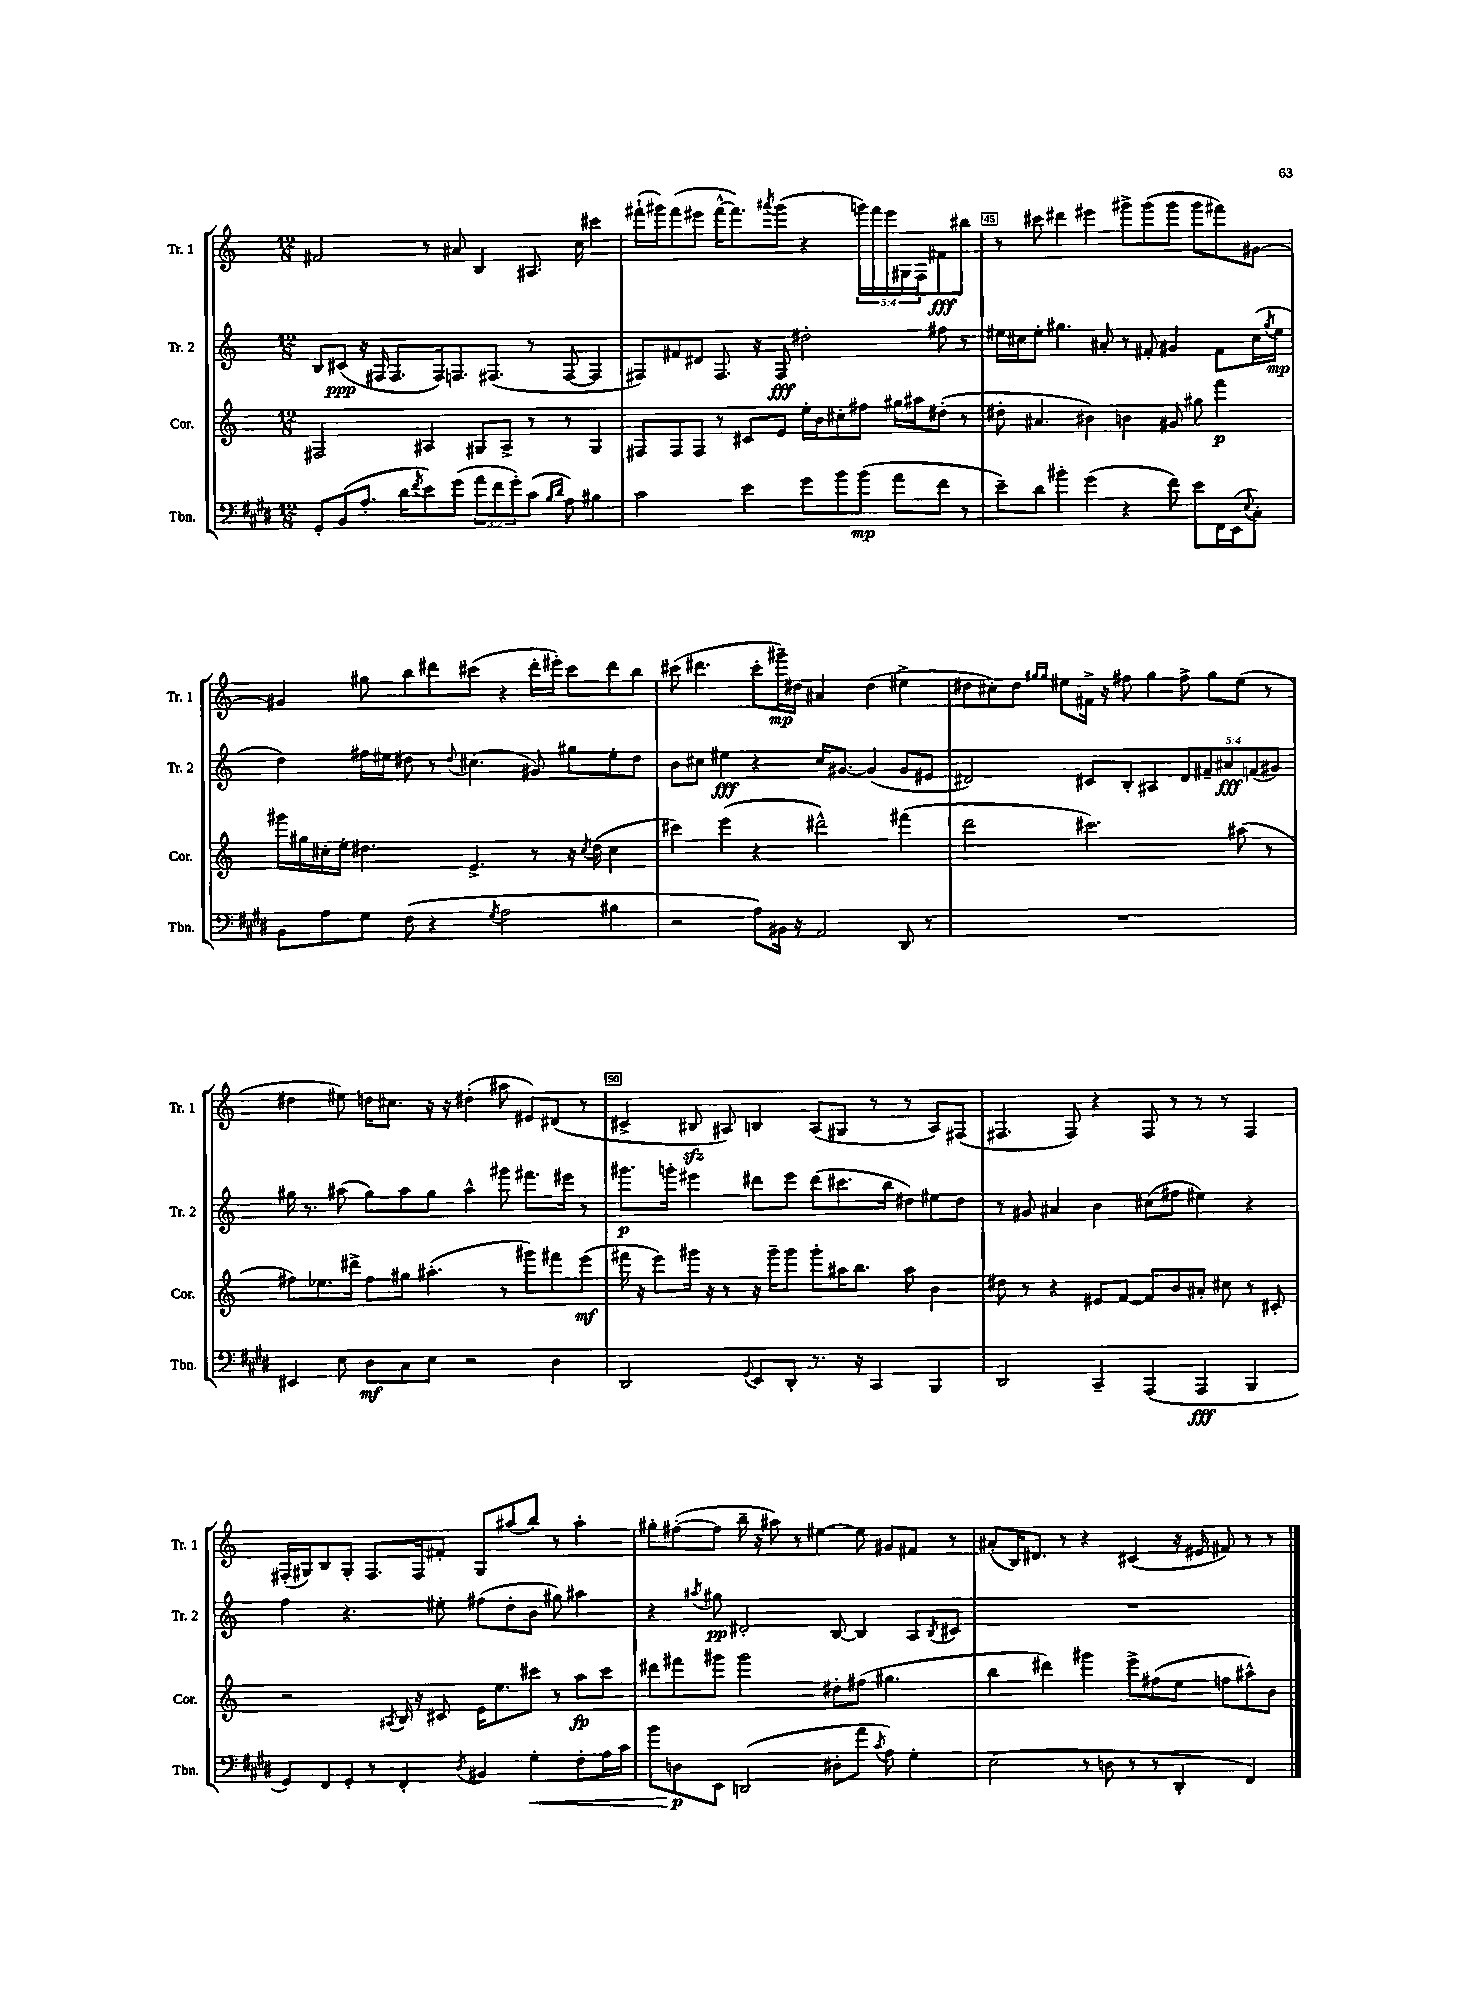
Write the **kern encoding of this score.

**kern	**dynam	**kern	**dynam	**kern	**dynam	**kern	**dynam
*part4	*part4	*part3	*part3	*part2	*part2	*part1	*part1
*staff4	*staff4	*staff3	*staff3	*staff2	*staff2	*staff1	*staff1
*I"Tbn.	*	*I"Cor.	*	*I"Tr. 2	*	*I"Tr. 1	*
*I'Tbn.	*	*I'Cor.	*	*I'Tr. 2	*	*I'Tr. 1	*
*clefF4	*	*clefG2	*	*clefG2	*	*clefG2	*
*k[f#c#g#d#]	*	*k[]	*	*k[]	*	*k[]	*
*M12/8	*	*M12/8	*	*M12/8	*	*M12/8	*
=43	=43	=43	=43	=43	=43	=43	=43
8GG#'/L	.	2F#X/	.	8B/L	.	2f#X/	.
(8BB/	.	.	.	(8c#X/J	ppp	.	.
8.A'/J	.	.	.	16r	.	.	.
.	.	.	.	16F#X/	.	.	.
.	.	.	.	8.F#/L	.	.	.
16d#\KL	.	.	.	.	.	.	.
8qf#/	.	.	.	.	.	.	.
8e\)	.	4A#X/	.	.	.	8r	.
.	.	.	.	16F#/k)	.	.	.
(8g#\J	.	.	.	8.Fn/	.	8a#X/	.
12a\L	.	8G#X/L	.	.	.	4B/	.
.	.	.	.	(8.F#X/J	.	.	.
12f#\	.	.	.	.	.	.	.
.	.	8A#^/J	.	.	.	.	.
12g#'\)	.	.	.	.	.	.	.
(8c#\J	.	8r	.	8r	.	8.A#X/	.
16qqB/LL	.	.	.	.	.	.	.
16qqd#/JJ	.	.	.	.	.	.	.
8A\)	.	8r	.	[8F#/	.	.	.
.	.	.	.	.	.	16cc\	.
4B#X\	.	4G#/	.	4F#/]	.	4ccc#X\	.
=44	=44	=44	=44	=44	=44	=44	=44
2c#\	.	8F#X/L	.	8F#X/L)	.	(16fff#X`\LL	.
.	.	.	.	.	.	16ggg#X\J)	.
.	.	8F#/	.	8f#X/	.	(8fff#\	.
.	.	8F#/J	.	8d#X/J	.	8eee#X\J	.
.	.	8r	.	8.F#/	.	[16fff#^^\KL	.
.	.	.	.	.	.	8.fff#\])	.
4e\	.	8c#X/L	.	.	.	.	.
.	.	.	.	16r	.	.	.
.	.	.	.	.	.	8qaaa#X/	.
.	.	8e/J	.	8F#/	fff	(8ggg#\J	.
8g#\L	.	16ee'\LL	.	2dd#X'\	.	4r	.
.	.	16b\J	.	.	.	.	.
8b\	.	8cc#X'\	.	.	.	.	.
(8b\J	mp	8ff#X\J	.	.	.	20gggn\LL)	.
.	.	.	.	.	.	20fff#\	.
.	.	.	.	.	.	20eee#\	.
8a\L	.	16gg#X\LL	.	.	.	.	.
.	.	.	.	.	.	20G#X\	.
.	.	16aa#X\J	.	.	.	.	.
.	.	.	.	.	.	20F\J	.
8f#\J	.	(8dd#X'\J	.	8ff#X\	.	8f#X\	fff
8r	.	8r	.	8r	.	8bb#X\J	.
=45	=45	=45	=45	=45	=45	=45	=45
8e~\L)	.	8dd#X'\	.	16ee#X\LL	.	8r	.
.	.	.	.	16cc#X\J	.	.	.
8d#\J	.	4.a#X/	.	8ee#'\J	.	8ccc#X\	.
4b#X'\	.	.	.	4.gg#X\	.	4ddd#X\	.
(4g#\	.	4b#X\)	.	.	.	4eee#X\	.
.	.	.	.	8a#X'/	.	.	.
4r	.	4bn\	.	8r	.	8ggg#X^\L	.
.	.	.	.	8f#X'/	.	(8ggg#\	.
8f#\)	.	8g#X/	.	4g#X/	.	8ggg#\J	.
8e\L	.	8gg#X\	.	.	.	8ggg#\L	.
16FF#\L	.	4fff\	p	8f#\L	.	8fff#X\)	.
(16EE\J	.	.	.	.	.	.	.
8qqE/	.	.	.	.	.	.	.
8C#'\J)	.	.	.	(16cc#\L	.	[8g#X\J	.
.	.	.	.	8qgg#/	.	.	.
.	.	.	.	16ee#\JJ	mp	.	.
!!LO:LB:g=z
=46	=46	=46	=46	=46	=46	=46	=46
8BB\L	.	16ggg#X\LL	.	4dd\)	.	4g#X/]	.
.	.	16gg#X\	.	.	.	.	.
8A\	.	16cc#X'\	.	.	.	.	.
.	.	16ee'\JJ	.	.	.	.	.
8G#\J	.	4.dd#X\	.	16ff#X\LL	.	8gg#X\	.
.	.	.	.	16ee#X\JJ	.	.	.
(8F#\	.	.	.	8dd#X\	.	8bb\L	.
4r	.	.	.	8r	.	8ddd#X\	.
.	.	.	.	8qqdd#/	.	.	.
.	.	4.e^/	.	(4.cc#X\	.	(8ccc#X\J	.
8qG#/	.	.	.	.	.	.	.
2A\	.	.	.	.	.	4r	.
.	.	8r	.	8g#X/)	.	16ddd#'\LL	.
.	.	.	.	.	.	16eee#X'\JJ)	.
.	.	16r	.	8gg#X\L	.	8ccc#\L	.
.	.	8qcc#/	.	.	.	.	.
.	.	(16dd#\	.	.	.	.	.
4B#X\	.	4cc#\	.	8ee#'\	.	8ddd#\	.
.	.	.	.	8dd#\J	.	8bb\J	.
=47	=47	=47	=47	=47	=47	=47	=47
2r	.	4ccc#X\)	.	8b\L	.	(8ccc#X\	.
.	.	.	.	8cc#X\J	.	4.ddd#X\	.
.	.	(4eee\	.	4ee#X\	fff	.	.
8A\L)	.	4r	.	4r	.	8ccc#'\L	.
16BB#X\Jk	.	.	.	.	.	16ggg#X~\L)	mp
16r	.	.	.	.	.	16dd#X\JJ	.
2AA/	.	2ddd#X^^\)	.	16cc#/KL	.	4a#X/	.
.	.	.	.	[8.g#X/J	.	.	.
.	.	.	.	(4g#/]	.	(4dd#\	.
8DD#/	.	(4fff#X\	.	8g#/L	.	4ee#X^\	.
8r	.	.	.	8e#X/J	.	.	.
=48	=48	=48	=48	=48	=48	=48	=48
1.r	.	2ddd\	.	2d#X/)	.	8dd#X\L	.
.	.	.	.	.	.	8cc#X'\)	.
.	.	.	.	.	.	8dd#\J	.
.	.	.	.	.	.	16qqgg#X/LL	.
.	.	.	.	.	.	16qqgg#/JJ	.
.	.	.	.	.	.	8ee#X\L	.
.	.	2.ccc#X\)	.	8c#X/L	.	16f#X^\Jk	.
.	.	.	.	.	.	16r	.
.	.	.	.	8B'/J	.	8ff#X\	.
.	.	.	.	4A#X/	.	4gg#\	.
.	.	.	.	10d#/L	.	8ff#^\	.
.	.	.	.	10f#X~/	.	.	.
.	.	.	.	.	.	8gg#\L	.
.	.	.	.	10a#X/	fff	.	.
.	.	(8aa#X\	.	.	.	(8ee#\J	.
.	.	.	.	(10fn/	.	.	.
.	.	8r	.	.	.	8r	.
.	.	.	.	10g#X/J)	.	.	.
!!LO:LB:g=z
=49	=49	=49	=49	=49	=49	=49	=49
4EE#X/	.	8ff#X\L)	.	16gg#X\	.	4dd#X\	.
.	.	.	.	8.r	.	.	.
.	.	8.ee-X\	.	.	.	.	.
8E\	.	.	.	(8aa#X\	.	8ee#X\)	.
.	.	16ddd#X^\Jk	.	.	.	.	.
8D#\L	mf	8ff#\L	.	8gg#\L)	.	16ddn\KL	.
.	.	.	.	.	.	8.cc#X\J	.
8C#\	.	8gg#X\J	.	8aa#\	.	.	.
8E\J	.	(4.aa#X'\	.	8gg#\J	.	16r	.
.	.	.	.	.	.	16r	.
2r	.	.	.	4aa#^^\	.	(4dd#X'\	.
.	.	8r	.	8ggg#X\	.	8aa#X\	.
.	.	8ggg#X\L)	.	8.fff#X\L	.	8e#X/L)	.
4D#\	.	8fff#X\	.	.	.	(8d#X/J	.
.	.	.	.	16eee#X\Jk	.	.	.
.	.	(8eee\J	mf	8r	.	8r	.
=50	=50	=50	=50	=50	=50	=50	=50
2DD#/	.	16fff#X\	.	8.ggg#X\L	p	4c#X^/	.
.	.	16r	.	.	.	.	.
.	.	8eee\L)	.	.	.	.	.
.	.	.	.	16gggn'\Jk	.	.	.
.	.	16ggg#X\Jk	.	4eee#X\	.	8B#Xzz/	.
.	.	16r	.	.	.	.	.
.	.	8r	.	.	.	8A#X/)	.
8qqGG#/	.	.	.	.	.	.	.
8EE/L	.	16r	.	8ddd#X\L	.	4Bn/	.
.	.	16ggg#~\KL	.	.	.	.	.
8DD#'/J	.	8ggg#\J	.	8eee#\J	.	.	.
8.r	.	8ggg#'\L	.	(8ddd#\L	.	(8A#/L	.
.	.	16aa#X\K	.	8.ccc#X\	.	8G#X/J	.
16r	.	8.bb\J	.	.	.	.	.
4CC#/	.	.	.	.	.	8r	.
.	.	.	.	16bb\Jk	.	.	.
.	.	8aa#\	.	8dd#X\L)	.	8r	.
4BBB/	.	4b\	.	8ee#X\	.	8A#/L)	.
.	.	.	.	8dd#\J	.	(8F#X/J	.
=51	=51	=51	=51	=51	=51	=51	=51
2DD#/	.	8dd#X\	.	8r	.	4.F#X/	.
.	.	8r	.	8g#X/	.	.	.
.	.	4r	.	4a#X/	.	.	.
.	.	.	.	.	.	8F#/)	.
4CC#~/	.	8e#X/L	.	4b\	.	4r	.
.	.	[8f/J	.	.	.	.	.
(4AAA/	.	8f/L]	.	(8cc#X\L	.	8F#/	.
.	.	8b/	.	8ff#X\J	.	8r	.
4AAA/	fff	8a#X'/J	.	4ee#X\)	.	8r	.
.	.	8cc#X\	.	.	.	8r	.
4BBB/	.	8r	.	4r	.	4F#/	.
.	.	8c#X'/	.	.	.	.	.
!!LO:LB:g=z
=52	=52	=52	=52	=52	=52	=52	=52
8GG#/L)	.	2r	.	4ff\	.	(16F#X'/LL	.
.	.	.	.	.	.	16G#X/J)	.
8FF#/	.	.	.	.	.	8B/	.
8GG#'/J	.	.	.	4.r	.	8G#'/J	.
8r	.	.	.	.	.	8.F#/L	.
.	.	8qA#X/	.	.	.	.	.
4FF#'/	.	16B/	.	.	.	.	.
.	.	16r	.	.	.	16F#/k	.
.	.	8c#X/	.	8ee#X'\	.	8f#X'/J	.
8qD#/	.	.	.	.	.	.	.
4BB#X/	.	16e\KL	.	(8ff#X\L	.	8G#/L	.
.	.	8.ee\	.	.	.	.	.
.	.	.	.	8dd'\	.	(8aa#X/	.
!	!LO:HP:b	!	!	!	!	!	!
4G#'\	<	8ccc#X\J	.	8b\J	.	8bb/J)	.
.	.	8r	.	8gg#X\)	.	8r	.
8F#'\L	.	8aa\L	fp	4aa#X\	.	4aa#'\	.
16A\L	.	8ccc#\J	.	.	.	.	.
16c#\JJ	.	.	.	.	.	.	.
=53	=53	=53	=53	=53	=53	=53	=53
8b\L	.	8ddd#X\L	.	4r	.	8gg#X'\L	.
8Dn\	p	8fff#X\	.	.	.	([8ff#X'\	.
.	.	.	.	8qaa#X/	.	.	.
8EE\J	[	8ggg#X\J	.	8gg#X\	pp	8ff#\J]	.
(2DDn/	.	2ggg#\	.	2d#X'/	.	16bb~\	.
.	.	.	.	.	.	16r	.
.	.	.	.	.	.	8aa#X\)	.
.	.	.	.	.	.	8r	.
.	.	.	.	.	.	[4ee#X\	.
8D#X'\L	.	8dd#X'\L	.	[8B/	.	.	.
8a\J	.	(8ff#X\J	.	4B/]	.	8ee#\]	.
8qc#/	.	.	.	.	.	.	.
8A\)	.	4.gg#X\	.	.	.	8g#X/L	.
4G#'\	.	.	.	8A/L	.	8f#X/J	.
.	.	.	.	8qB/	.	.	.
.	.	.	.	8c#X/J	.	8r	.
=54	=54	=54	=54	=54	=54	=54	=54
(2E\	.	4bb\	.	1.r	.	(8a#X'/L	.
.	.	.	.	.	.	16B/K)	.
.	.	.	.	.	.	8.d#X/J	.
.	.	4ddd#X\)	.	.	.	.	.
.	.	.	.	.	.	8r	.
8r	.	4ggg#X\	.	.	.	4r	.
8Dn\	.	.	.	.	.	.	.
8r	.	8eee^\L	.	.	.	(4c#X/	.
8r	.	(8ff#X\	.	.	.	.	.
4DD#'/	.	8ee\J	.	.	.	16r	.
.	.	.	.	.	.	16e#X/	.
.	.	8ffn\L	.	.	.	8f#X/)	.
4FF#/)	.	8aa#X^^\)	.	.	.	8r	.
.	.	8b\J	.	.	.	8r	.
==	==	==	==	==	==	==	==
*-	*-	*-	*-	*-	*-	*-	*-
